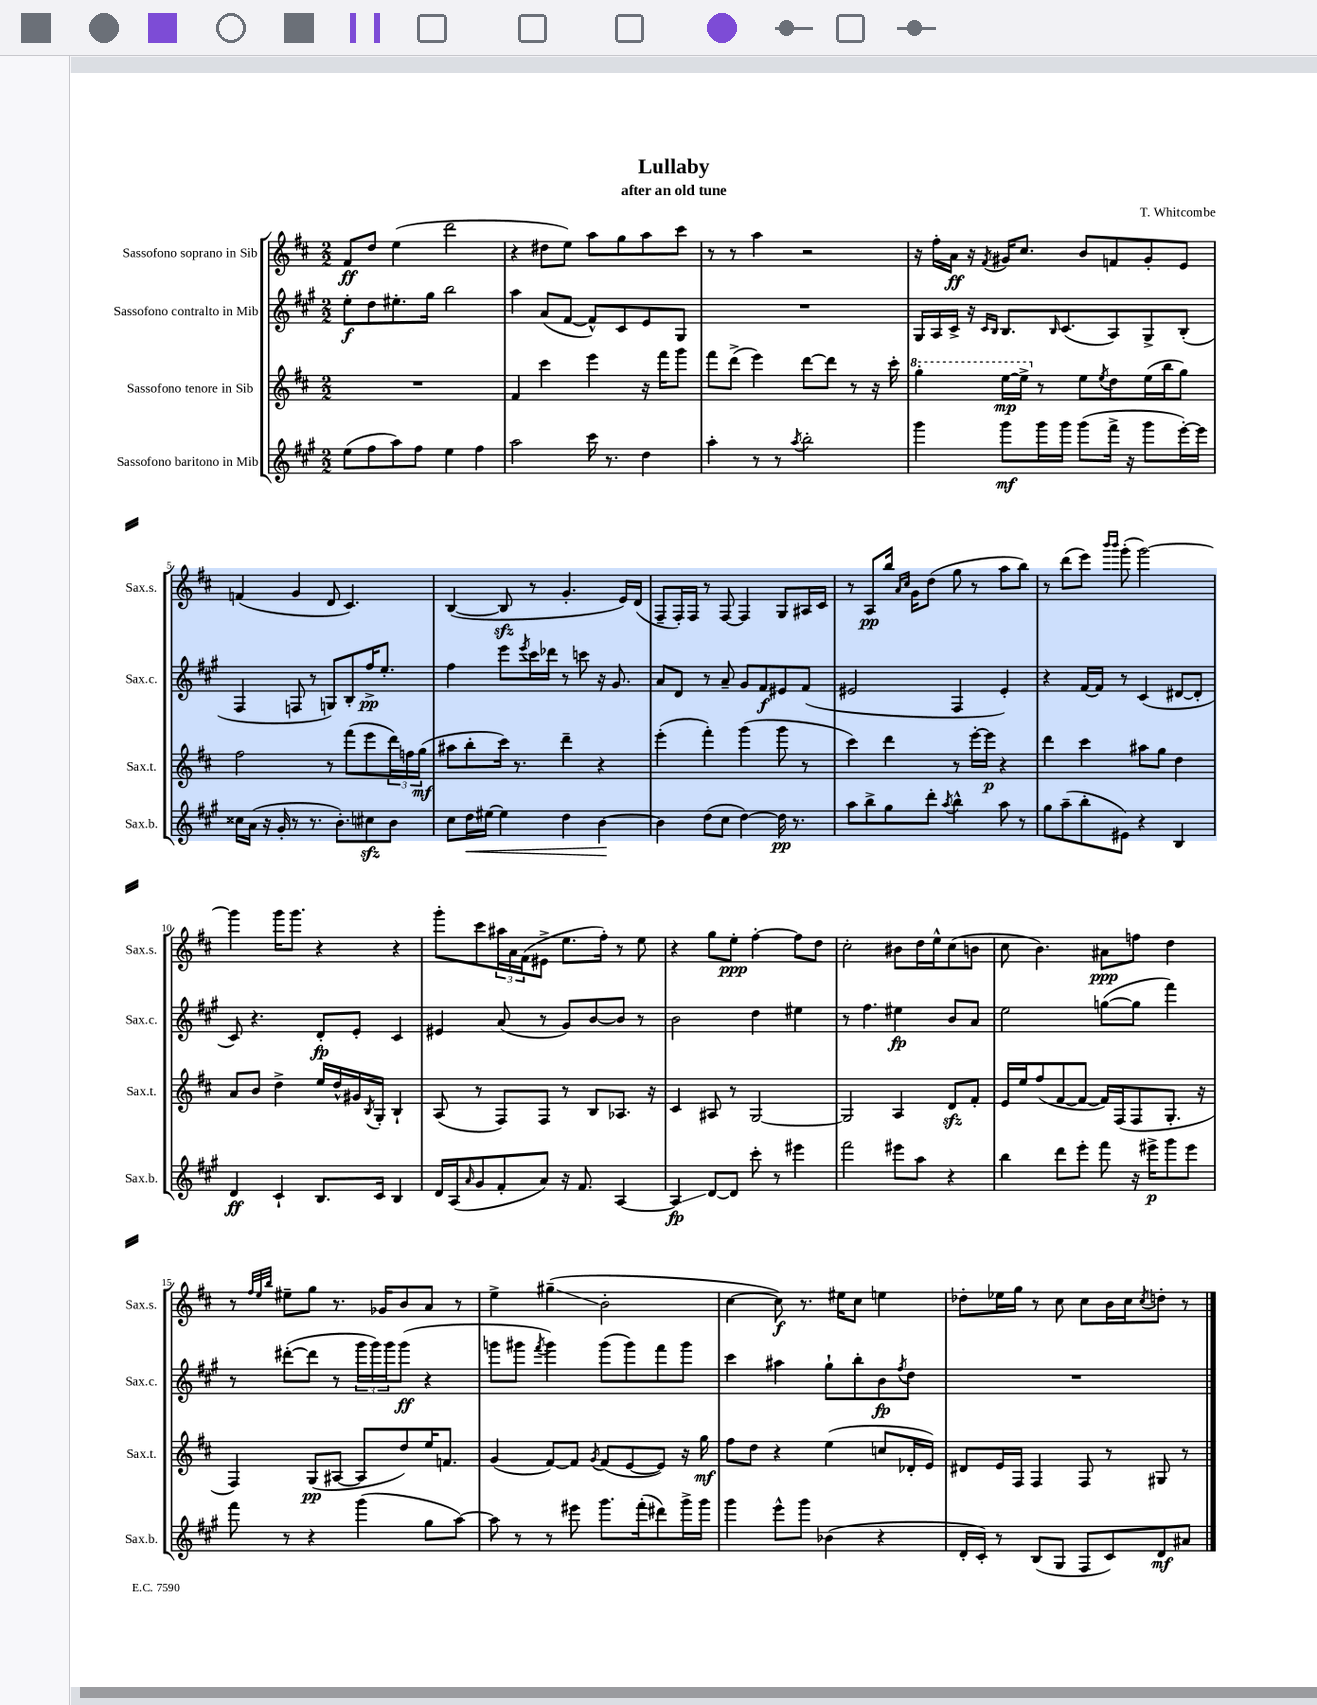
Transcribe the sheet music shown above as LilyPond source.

\header { title = "Lullaby" composer = "T. Whitcombe" subtitle = "after an old tune" }
<<
\new StaffGroup <<
\new Staff = "s0" \with { instrumentName = "Sassofono soprano in Sib" shortInstrumentName = "Sax.s." } {
    \clef treble \key d \major \numericTimeSignature \time 2/2
    fis'8\ff d''8 e''4( d'''2 |
    r4 dis''8 e''8) a''8 g''8 a''8 cis'''8 |
    r8 r8 a''4 r2 |
    r16 fis''16-. a'16\ff r16 \acciaccatura { fis'8 } gis'16 cis''8. b'8 f'8 gis'8-. e'8 |
    f'4( g'4 d'8 cis'4.) |
    b4~( b8\sfz r8 g'4.-. e'16) d'16( |
    fis8-- fis16-.) fis16 r8 fis8~ fis4 g8 ais16 cis'16 |
    r8 a8\pp b''16 \grace { a'16 cis''16 } g'16 d''8( g''8 r8 a''8 b''8) |
    r8 d'''8( e'''8) \grace { b'''16 b'''16 } g'''8-.( g'''2~) |
    g'''4 g'''16 g'''8. r4 r4 |
    g'''8-. cis'''8 \tuplet 3/2 { ais''16 a'16 fis'16( } eis'8-> e''8. fis''16-.) r8 e''8 |
    r4 g''8 e''8-.\ppp fis''4~-. fis''8 d''8 |
    cis''2-. bis'8 d''16 e''16-^ cis''8( b'8 |
    cis''8 b'4.) ais'8\ppp f''8 d''4 |
    r8 \grace { fis''32 e''32 b''32 } eis''8-- g''8 r8. ges'16 b'8 a'8 r8 |
    e''4-> gis''4--\glissando( b'2-. |
    cis''4~ cis''8\f) r8. eis''16 cis''8 e''4 |
    des''8-. ees''16 g''16 r8 cis''8 cis''8 b'16 cis''16 \acciaccatura { cis''8 } d''8-. r8 \bar "|." |
}
\new Staff = "s1" \with { instrumentName = "Sassofono contralto in Mib" shortInstrumentName = "Sax.c." } {
    \clef treble \key a \major \numericTimeSignature \time 2/2
    e''8-.\f d''8 eis''8.-. gis''16 b''2 |
    a''4 a'8( fis'8~ fis'8-^) cis'8 e'8 gis8 |
    R1 |
    gis16 a16 cis'16-> r16 \grace { cis'16 b16 } b8. \grace { b16 } cis'8.( a8) gis8-> b8-.( |
    fis4 f8 r8 g8) b8-. fis''16->\pp e''8.-. |
    fis''4 e'''8 \acciaccatura { e'''8 } cis'''16 des'''16 r8 c'''8 r16 gis'8. |
    a'8 d'8 r8 a'8-- gis'8 fis'8\f eis'8 fis'8( |
    eis'2 fis4 eis'4-.) |
    r4 fis'16~ fis'16 r8 cis'4( dis'8~ dis'8-. |
    cis'8) r4. d'8-.\fp e'8-. cis'4 |
    eis'4 a'8( r8 gis'8) b'8~ b'8 r8 |
    b'2 d''4 eis''4 |
    r8 fis''4. eis''4\fp b'8 a'8 |
    e''2 g''8~( g''8 fis'''4) |
    r8 dis'''8~-.( dis'''8 r8 \tuplet 3/2 { gis'''16 gis'''16) gis'''16 } gis'''8\ff( r4 |
    g'''8 gis'''8 \acciaccatura { fis'''8 } gis'''4) gis'''8( gis'''8) fis'''8 gis'''8 |
    cis'''4 ais''4 gis''8-! b''8-. b'8\fp \acciaccatura { fis''8 } d''8 |
    R1 \bar "|." |
}
\new Staff = "s2" \with { instrumentName = "Sassofono tenore in Sib" shortInstrumentName = "Sax.t." } {
    \clef treble \key d \major \numericTimeSignature \time 2/2
    R1 |
    fis'4 cis'''4 e'''4 r16 fis'''16 g'''8 |
    fis'''8 d'''8->( e'''4) d'''8~ d'''8 r8 r16 cis'''16-. |
    \ottava #1 g'''4-. e'''16~\mp e'''16-> \ottava #0 r8 e''8 \acciaccatura { e''8 } d''8 e''16( b''16 g''8) |
    fis''2 r8 fis'''8( e'''8 \tuplet 3/2 { d'''16) f''16 g''16\mf( } |
    ais''8 b''8-. cis'''16) r8. d'''4-- r4 |
    e'''4-.( fis'''4-.) g'''4( g'''8 r8 |
    cis'''4) d'''4 r8 e'''16~-. e'''16\p r4 |
    d'''4 cis'''4 ais''8 g''8 d''4 |
    a'8 b'8 d''4-> e''16 d''16-^ gis'16 \acciaccatura { b8 } g16-. b4-! |
    a8( r8 fis8) fis8 r8 b8 aes8. r16 |
    cis'4 ais8 r8 g2~ |
    g2 a4 d'8\sfz fis'8-. |
    e'16 e''16 fis''8( fis'8~ fis'8~ fis'16) fis16( fis8 g8.-. r16 |
    fis4) g8\pp( ais8~ ais8 d''8) e''16 f'8. |
    g'4( fis'8~) fis'8 \acciaccatura { g'8 } fis'8( e'8~ e'8) r16 g''16\mf |
    fis''8 d''8 r4 e''4( c''8 des'16-. e'16) |
    dis'8 e'16 fis16 fis4 fis8 r8 gis8 r8 \bar "|." |
}
\new Staff = "s3" \with { instrumentName = "Sassofono baritono in Mib" shortInstrumentName = "Sax.b." } {
    \clef treble \key a \major \numericTimeSignature \time 2/2
    e''8( fis''8 a''8) fis''8 e''4 fis''4 |
    a''2 cis'''16 r8. d''4 |
    a''4-. r8 r8 \acciaccatura { a''8 } b''2-. |
    gis'''4 gis'''8\mf gis'''16 gis'''16 gis'''8( fis'''16-> r16 gis'''8 e'''16~-.) e'''16 |
    cisis''16 a'16( r16 gis'16-. r8 r8. b'8.-.) cis''8\sfz b'8 |
    cis''8 d''16\< eis''16~ eis''4 d''4 b'4~\! |
    b'4 d''8( cis''8 d''4~) d''16\pp r8. |
    a''8 b''8-> gis''8 d'''8-. \acciaccatura { a''8 } b''4-^ a''8 r8 |
    gis''8 a''8--( b''8-. eis'8) r4 b4 |
    d'4\ff cis'4-! b8. cis'16 b4 |
    d'16 a16( \grace { a'16 } gis'8 fis'8-. a'8) r16 fis'8. a4~ |
    a4\glissando\fp d'8~ d'8 cis'''8-. r8 eis'''4 |
    fis'''2 eis'''8 a''8 r4 |
    b''4 d'''8 e'''8-. fis'''8 r16 eis'''16->\p gis'''8 eis'''8 |
    fis'''8 r8 r4 gis'''4( gis''8 a''8~) |
    a''8 r8 r8 eis'''8 gis'''8. fis'''16-.( dis'''8) gis'''16-> gis'''16 |
    gis'''4 e'''8-^ gis'''8 bes'4( r4 |
    d'16-. cis'16-.) r8 b8( gis8 fis8 cis'8) d'8\mf ais'8 \bar "|." |
}
>>
>>
